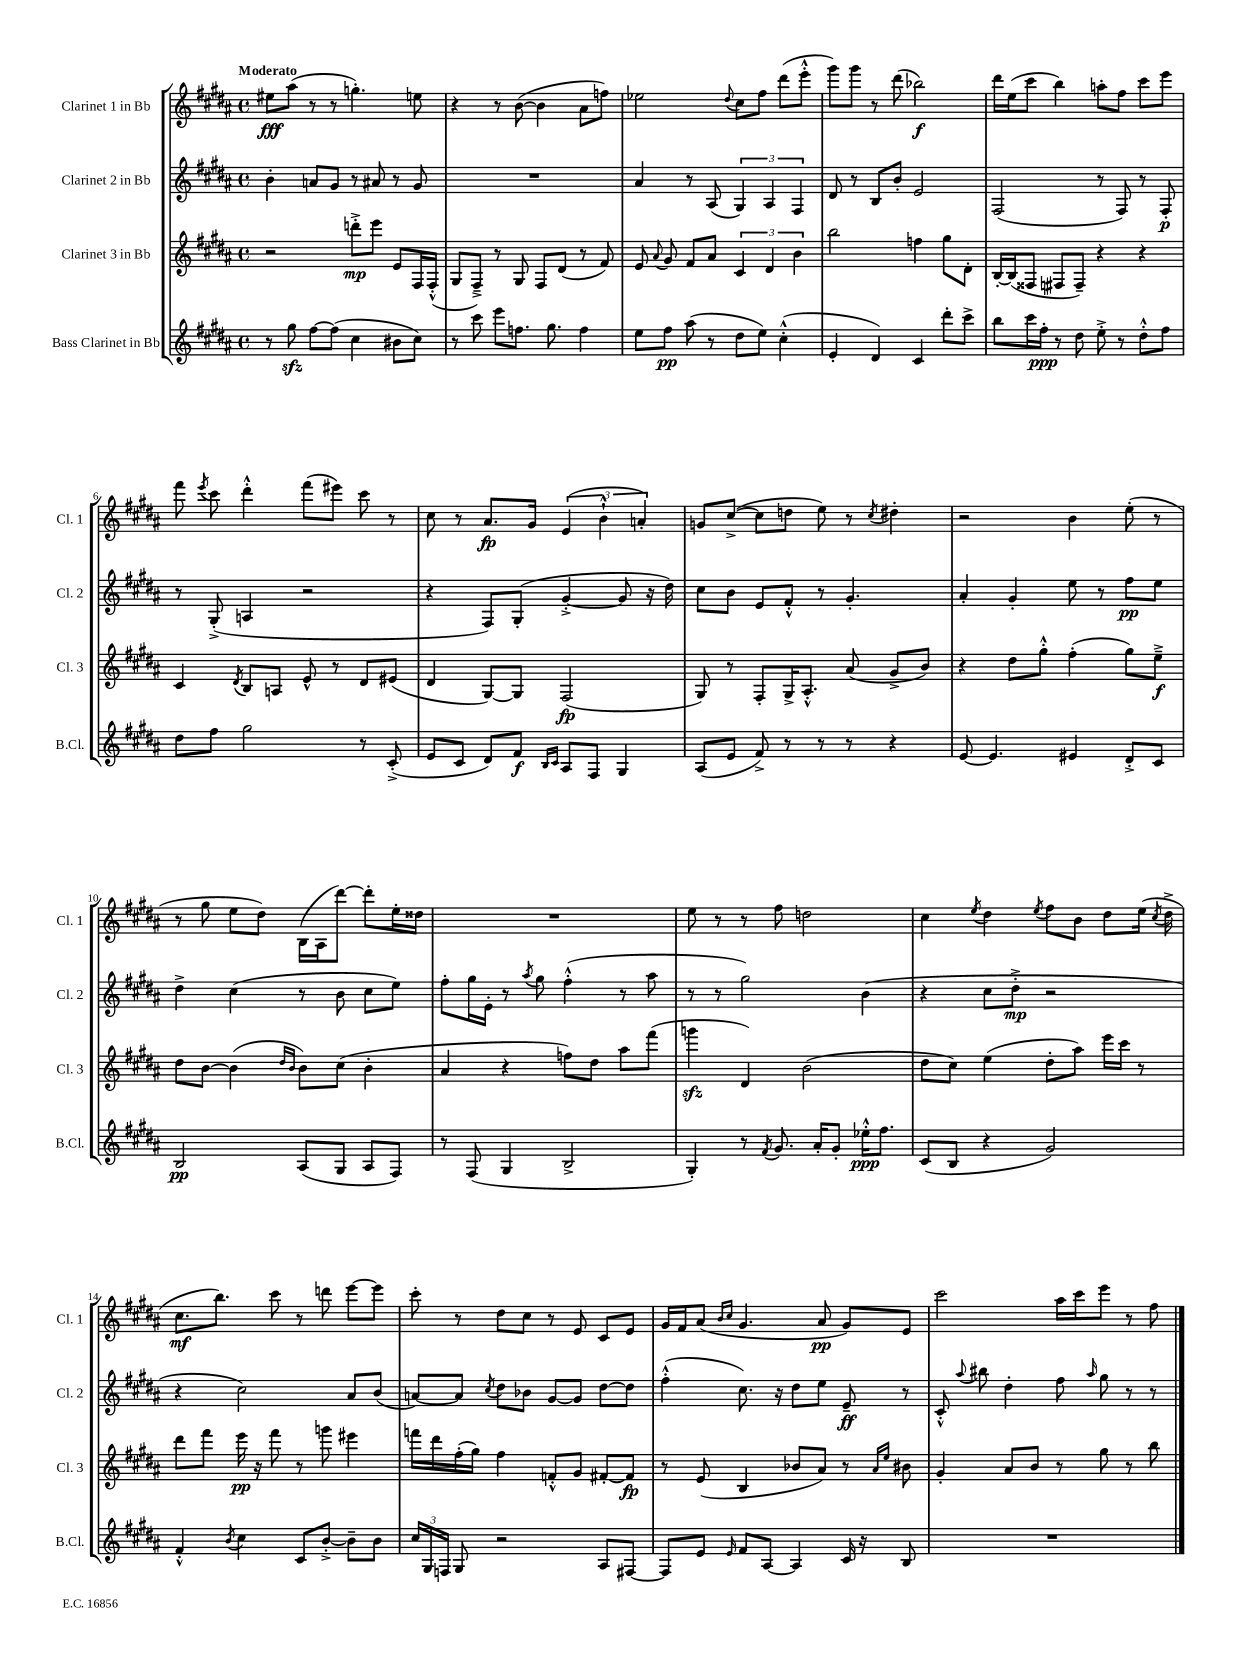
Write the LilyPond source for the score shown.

<<
\new StaffGroup <<
\new Staff = "s0" \with { instrumentName = "Clarinet 1 in Bb" shortInstrumentName = "Cl. 1" } {
    \clef treble \key b \major \defaultTimeSignature \time 4/4 \tempo "Moderato"
    \autoBeamOff eis''8[\fff ais''8]( r8 r8 g''4.-.) e''8 |
    r4 r8 b'8~( b'4 ais'8[ f''8]) |
    ees''2 \appoggiatura { dis''8 } cis''8[ fis''8] dis'''8[( e'''8]-.-^ |
    gis'''8[) gis'''8] r8 dis'''8( bes''2\f) |
    dis'''16[ e''16( cis'''8] b''4) a''8[-. fis''8] cis'''8[ e'''8] |
    fis'''8 \acciaccatura { e'''8 } cis'''8 dis'''4-.-^ fis'''8[( eis'''8]) cis'''8 r8 |
    cis''8 r8 ais'8.[\fp gis'16] \tuplet 3/2 { e'4( b'4-!-^ a'4-.) } |
    g'8[ cis''8]~->( cis''8[ d''8] e''8) r8 \acciaccatura { cis''8 } dis''4-. |
    r2 b'4 e''8-.( r8 |
    r8 gis''8 e''8[ dis''8]) b16[( ais16 dis'''8]~) dis'''8[-. e''16-. disis''16] |
    R1 |
    e''8 r8 r8 fis''8 d''2 |
    cis''4 \acciaccatura { e''8 } dis''4 \acciaccatura { e''8 } fis''8[ b'8] dis''8[ e''16]( \acciaccatura { cis''8 } dis''16-> |
    cis''8.[\mf b''8.]) cis'''8 r8 d'''8 e'''8[~ e'''8] |
    cis'''8-. r8 dis''8[ cis''8] r8 e'8 cis'8[ e'8] |
    gis'16[ fis'16 ais'8]( \grace { b'16[ cis''16] } gis'4. ais'8\pp gis'8[) e'8] |
    cis'''2 ais''16[ cis'''16 e'''8] r8 fis''8 \bar "|." |
}
\new Staff = "s1" \with { instrumentName = "Clarinet 2 in Bb" shortInstrumentName = "Cl. 2" } {
    \clef treble \key b \major \defaultTimeSignature \time 4/4
    \autoBeamOff b'4-. a'8[ gis'8] r8 ais'8 r8 gis'8 |
    R1 |
    ais'4 r8 ais8( \tuplet 3/2 { gis4) ais4 fis4 } |
    dis'8 r8 b8[ b'8]-. e'2 |
    fis2( r8 fis8) r8 fis8-.\p |
    r8 gis8-.->( a4 r2 |
    r4 fis8[) gis8]-.( gis'4~-.-> gis'8 r16 dis''16) |
    cis''8[ b'8] e'8[ fis'8]-.-^ r8 gis'4.-. |
    ais'4-. gis'4-. e''8 r8 fis''8[\pp e''8] |
    dis''4-> cis''4( r8 b'8 cis''8[ e''8]) |
    fis''8[-. gis''16 e'16]-. r8 \acciaccatura { ais''8 } gis''8 fis''4-.-^( r8 ais''8 |
    r8 r8 gis''2) b'4( |
    r4 cis''8[ dis''8]-.->\mp r2 |
    r4 cis''2) ais'8[ b'8]( |
    a'8[~) a'8] \acciaccatura { cis''8 } dis''8[ bes'8] gis'8[~ gis'8] dis''8[~ dis''8] |
    fis''4-.-^( cis''8.) r16 dis''8[ e''8] e'8--\ff r8 |
    cis'8-.-^ \appoggiatura { ais''8 } bis''8 dis''4-. fis''8 \grace { ais''16 } gis''8 r8 r8 \bar "|." |
}
\new Staff = "s2" \with { instrumentName = "Clarinet 3 in Bb" shortInstrumentName = "Cl. 3" } {
    \clef treble \key b \major \defaultTimeSignature \time 4/4
    \autoBeamOff r2 d'''8[-.->\mp e'''8] e'8[ fis16 fis16]-.-^( |
    gis8[ fis8]--->) r8 gis8 fis8[ dis'8]( r8 fis'8) |
    e'8 \appoggiatura { ais'8 } gis'8 fis'8[ ais'8] \tuplet 3/2 { cis'4 dis'4 b'4 } |
    b''2 f''4 gis''8[ dis'8]-. |
    b16[~-. b16( fisis8] fis8[ fis8]--) r4 r4 |
    cis'4 \acciaccatura { dis'8 } b8[ a8] e'8-^ r8 dis'8[ eis'8]( |
    dis'4 gis8[~) gis8] fis2\fp( |
    gis8) r8 fis8[-. gis16-> ais8.]-.-^ ais'8( gis'8[-> b'8]) |
    r4 dis''8[ gis''8]-.-^ fis''4-.( gis''8[) e''8]--->\f |
    dis''8[ b'8]~ b'4( \grace { dis''16[ b'16] } b'8[) cis''8]( b'4-. |
    ais'4 r4 f''8[) dis''8] ais''8[ fis'''8]( |
    g'''4\sfz dis'4) b'2( |
    dis''8[ cis''8]) e''4( dis''8[-. ais''8]) e'''16[ cis'''16] r8 |
    dis'''8[ fis'''8] e'''16\pp r16 fis'''8 r8 g'''8 eis'''4 |
    f'''16[ dis'''16 fis''16-.( gis''16]) fis''4 f'8[-.-^ gis'8] fis'8[~-. fis'8]\fp |
    r8 e'8( b4 bes'8[ ais'8]) r8 \grace { ais'16[ e''16] } bis'8 |
    gis'4-. ais'8[ b'8] r8 gis''8 r8 b''8 \bar "|." |
}
\new Staff = "s3" \with { instrumentName = "Bass Clarinet in Bb" shortInstrumentName = "B.Cl." } {
    \clef treble \key b \major \defaultTimeSignature \time 4/4
    \autoBeamOff r8 gis''8\sfz fis''8[~ fis''8]( cis''4 bis'8[ cis''8]) |
    r8 cis'''8 e'''8[ f''8.] gis''8. f''4 |
    e''8[ fis''8]\pp ais''8( r8 dis''8[ e''8]) cis''4-.-^( |
    e'4-. dis'4) cis'4 dis'''8[-. cis'''8]-> |
    b''8[ cis'''16 fis''16]-.\ppp r8 dis''8 e''8-.-> r8 dis''8[-.-^ fis''8] |
    dis''8[ fis''8] gis''2 r8 cis'8-.->( |
    e'8[ cis'8] dis'8[) fis'8]\f \grace { b16[ cis'16] } ais8[ fis8] gis4 |
    ais8[( e'8] fis'8->) r8 r8 r8 r4 |
    e'8~ e'4. eis'4 dis'8[-.-> cis'8] |
    b2\pp ais8[( gis8] ais8[ fis8]) |
    r8 fis8( gis4 b2-> |
    gis4-.) r8 \acciaccatura { fis'8 } gis'8. ais'16[-. gis'8]-. ees''16[-.-^\ppp fis''8.] |
    cis'8[( b8] r4 gis'2) |
    fis'4-.-^ \acciaccatura { b'8 } cis''4 cis'8[ b'8]~-.-> b'8[-- b'8] |
    \tuplet 3/2 { cis''16[ gis16 f16] } gis8 r2 ais8[ fis8]~ |
    fis8[ e'8] \grace { e'16 } fis'8[ ais8]~ ais4 cis'16 r16 b8 |
    R1 \bar "|." |
}
>>
>>
